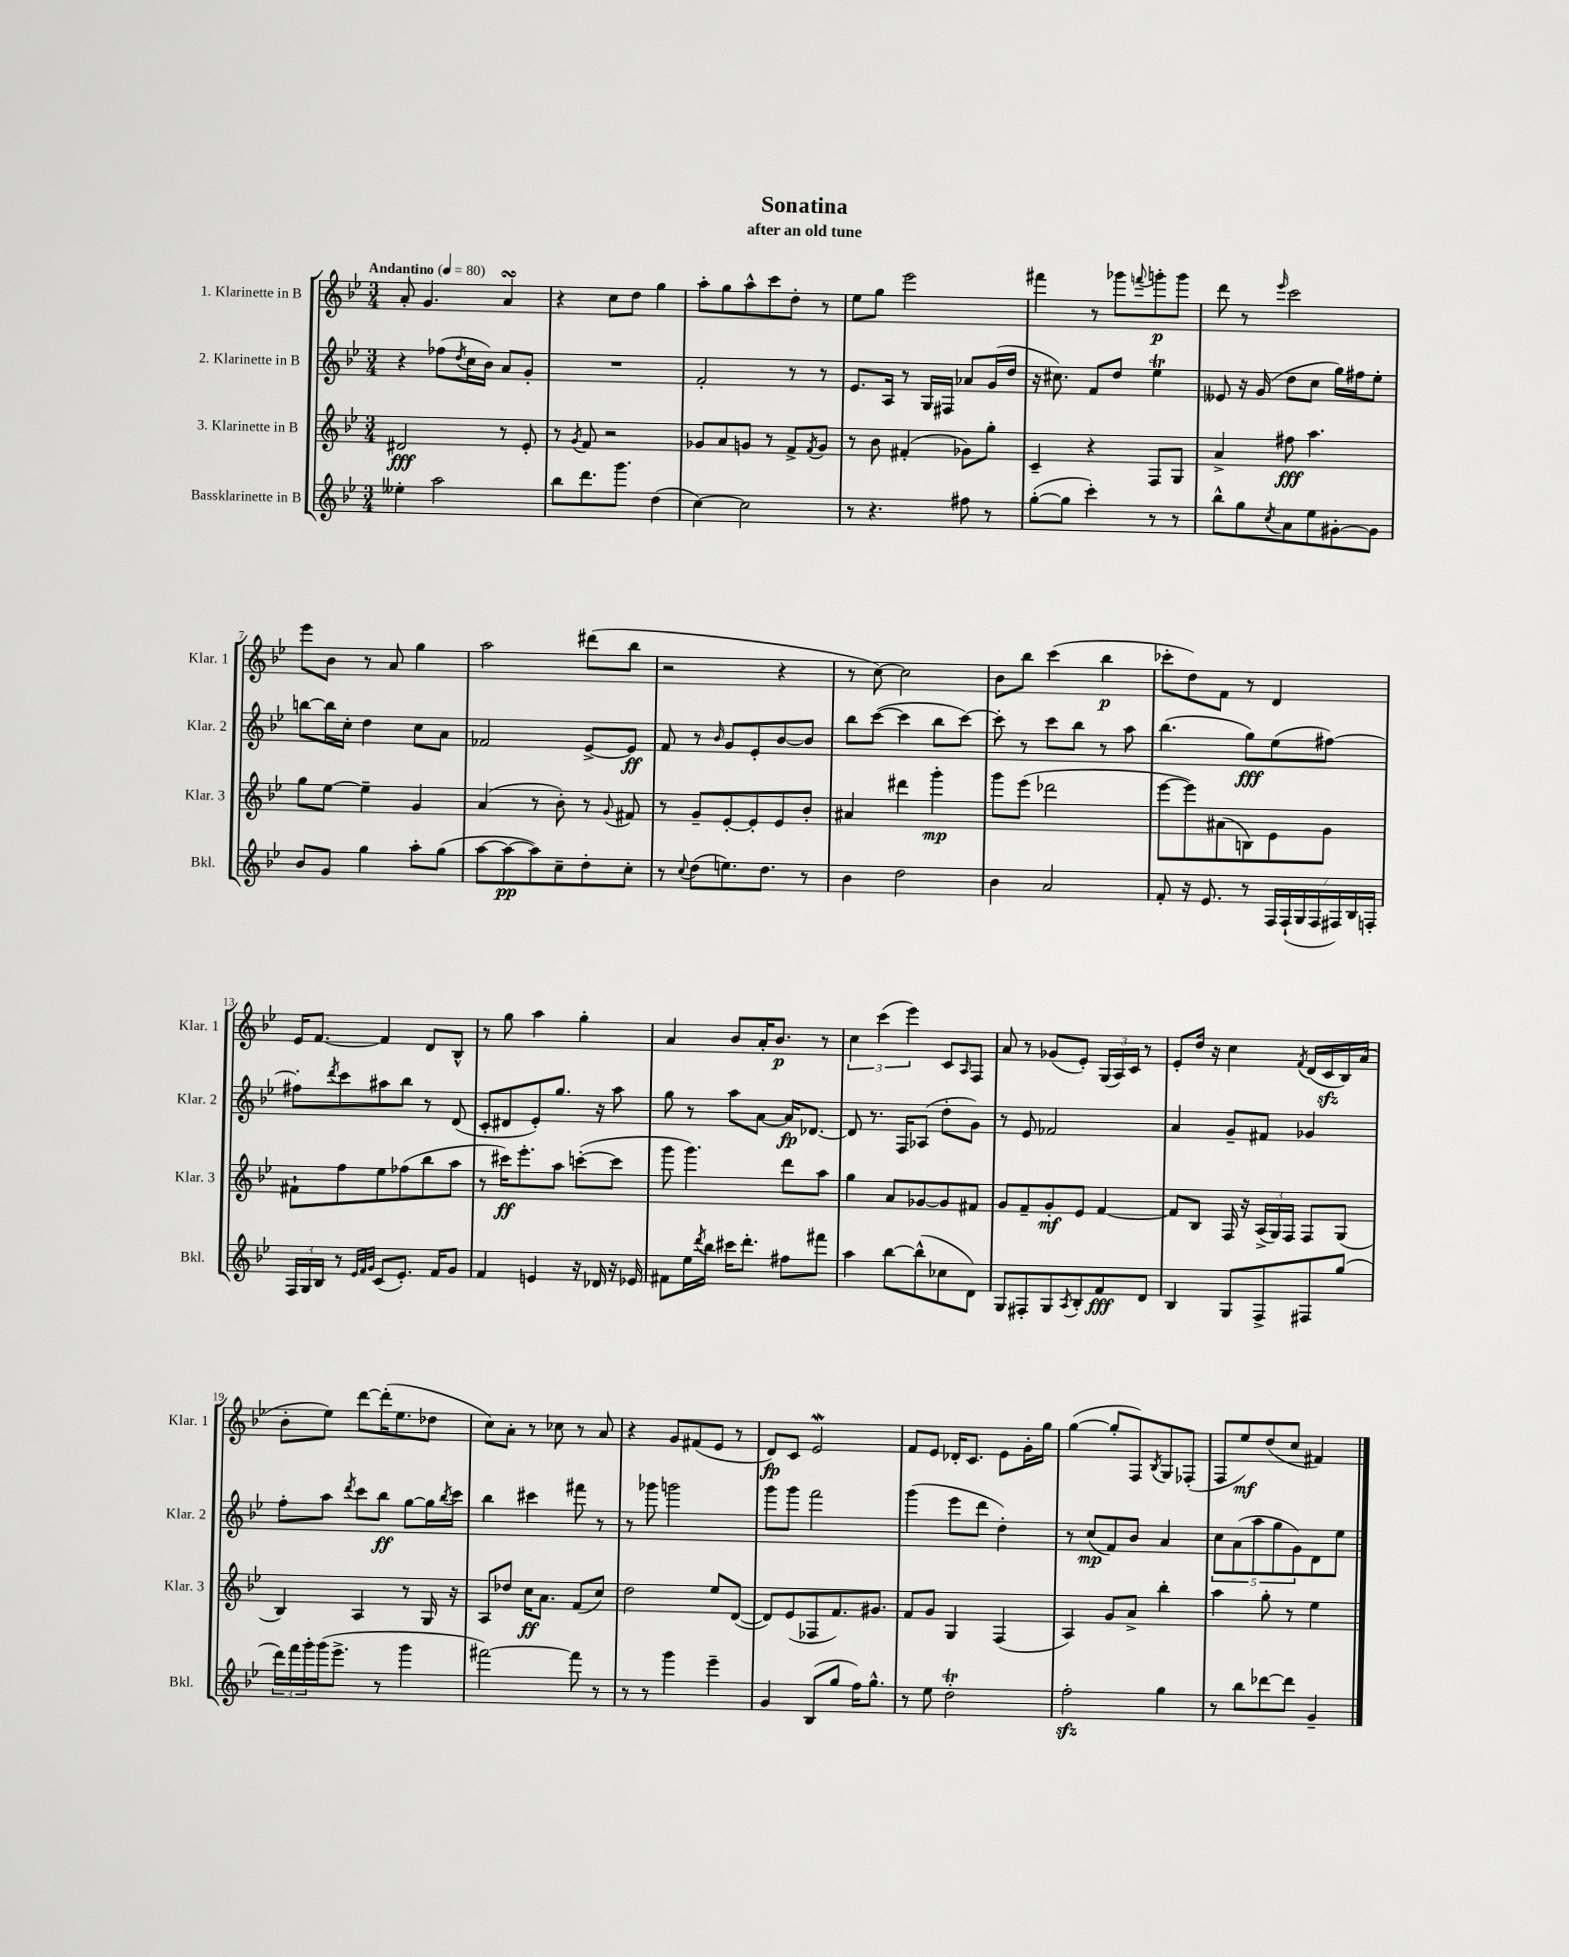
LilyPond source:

\header { title = "Sonatina" subtitle = "after an old tune" }
<<
\new StaffGroup <<
\new Staff = "s0" \with { instrumentName = "1. Klarinette in B" shortInstrumentName = "Klar. 1" } {
    \clef treble \key bes \major \numericTimeSignature \time 3/4 \tempo "Andantino" 4 = 80
    a'8-. g'4. a'4\turn |
    r4 c''8 d''8 g''4 |
    a''8-. g''8 a''8-^ c'''8 d''8-. r8 |
    ees''8 g''8 ees'''2 |
    fis'''4 r8 ges'''8 \appoggiatura { f'''8 } g'''8-.\p g'''8 |
    d'''8 r8 \grace { ees'''16 } c'''2 |
    ees'''8 bes'8 r8 a'8 g''4 |
    a''2 dis'''8( bes''8 |
    r2 r4 |
    r8 c''8~) c''2 |
    bes'8 bes''8 c'''4( bes''4\p |
    ces'''8-. d''8) f'8 r8 d'4 |
    ees'16 f'8.~ f'4 d'8 bes8-^ |
    r8 g''8 a''4 g''4-. |
    a'4 bes'8 a'16-. bes'8.\p r8 |
    \tuplet 3/2 { c''4 c'''4( ees'''4) } c'8 \grace { a16 } f8 |
    a'8 r8 ges'8( ees'8-.) \tuplet 3/2 { g16( a16) c'16 } r8 |
    ees'8-. d''16 r16 c''4 \acciaccatura { f'8 } d'16( c'16\sfz bes16) a'16( |
    bes'8-. ees''8) d'''8~ d'''16-.( ees''8. des''8 |
    c''8) a'8-. r8 ces''8 r8 a'8 |
    r4 g'8 fis'8( ees'8 r8 |
    d'8\fp) c'8 ees'2\mordent |
    f'8 ees'8 des'16-. c'8. ees'8 g'16-. g''16 |
    g''4~( g''8-. f8) \acciaccatura { bes8 } g8 fes8-.( |
    f8 ees''8\mf) d''8( c''8 fis'4) \bar "|." |
}
\new Staff = "s1" \with { instrumentName = "2. Klarinette in B" shortInstrumentName = "Klar. 2" } {
    \clef treble \key bes \major \numericTimeSignature \time 3/4
    r4 fes''8( \acciaccatura { d''8 } c''16 bes'16) a'8 g'8-. |
    R2. |
    f'2-. r8 r8 |
    ees'8. a16 r8 g16 fis16 aes'8 g'16( d''16 |
    r16 cis''8.) f'8 d''8 ees''4\trill |
    eeses'8 r16 g'16( d''8 c''8 g''16) fis''16 ees''8-. |
    b''8~ b''16 c''16-. d''4 c''8 a'8 |
    fes'2 ees'8~-> ees'8\ff |
    f'8 r8 \grace { bes'16 } g'8 ees'8-. bes'8~ bes'8 |
    bes''8 c'''8~( c'''4 bes''8 c'''8~) |
    c'''8-. r8 c'''8 bes''8 r8 a''8 |
    bes''4.( g''8\fff) ees''8( fis''8~) |
    fis''8-. \acciaccatura { d'''8 } c'''8 ais''8 bes''8 r8 d'8( |
    c'8-. dis'8 ees'8-.) g''8. r16 a''8 |
    g''8 r8 a''8 a'8~ a'16\fp des'8.~ |
    des'8 r8. f16 aes8( d''8-. g'8) |
    r8 ees'8 fes'2 |
    a'4 g'8-- fis'8 ges'4 |
    f''8-. a''8 \acciaccatura { d'''8 } c'''8 bes''8\ff g''8~ g''16 \acciaccatura { bes''8 } c'''16 |
    bes''4 cis'''4 fis'''8 r8 |
    r8 ges'''8 g'''2 |
    g'''8 g'''8 f'''2 |
    g'''4( ees'''8 d'''8 d''4-.) |
    r8 c''8\mp( f'8) bes'8 a'4 |
    \tuplet 5/4 { c''8 a'8( a''8 g''8 g'8) } d'8 ees''8 \bar "|." |
}
\new Staff = "s2" \with { instrumentName = "3. Klarinette in B" shortInstrumentName = "Klar. 3" } {
    \clef treble \key bes \major \numericTimeSignature \time 3/4
    dis'2\fff r8 ees'8-. |
    r8 \acciaccatura { g'8 } f'8 r2 |
    ges'8 a'8 g'8 r8 f'8-> \acciaccatura { f'8 } g'8 |
    r8 bes'8 fis'4-.( ges'8) g''8-. |
    c'4-- r4 f8 g8 |
    a'4-> fis''8\fff a''4. |
    g''8 ees''8~ ees''4-- g'4 |
    a'4( r8 bes'8-.) r8 \appoggiatura { g'8 } fis'8 |
    r8 g'8-- ees'8~-. ees'8-. ees'8 bes'8-. |
    ais'4 dis'''4 g'''4-.\mp |
    g'''8 ees'''8( des'''2 |
    ees'''8~ ees'''8) ais'8( b8) ees'8 g'8 |
    fis'8-! f''8 ees''8 fes''8( bes''8 a''8 |
    r8 cis'''16\ff) ees'''8.-. a''8 c'''8~-.( c'''8 |
    g'''8 g'''4.) d'''8 a''8 |
    g''4 a'8 ges'8~ ges'8 fis'8 |
    g'8 f'8-- g'8-.\mf ees'8 f'4~ |
    f'8 bes8 f16 r16 \tuplet 3/2 { a16->( g16) f16 } f8 g8( |
    bes4) a4 r8 g16 r16 |
    a8 des''8 c''16\ff a'8. f'8( c''8) |
    d''2 ees''8 d'8~( |
    d'8) ees'8( fes8 f'8.) gis'8. |
    f'8 g'8 g4 f4( |
    a4) g'8 a'8-> bes''4-. |
    a''4 g''8-. r8 ees''4 \bar "|." |
}
\new Staff = "s3" \with { instrumentName = "Bassklarinette in B" shortInstrumentName = "Bkl." } {
    \clef treble \key bes \major \numericTimeSignature \time 3/4
    eeses''4-. a''2 |
    bes''8 d'''8. g'''8. d''4( |
    c''4~) c''2 |
    r8 r4. fis''8 r8 |
    g''8~-.( g''8 c'''4-.) r8 r8 |
    bes''8-^ g''8 \acciaccatura { c''8 } a'8 ees''8 gis'8~-. gis'8 |
    bes'8 g'8 g''4 a''8-. g''8( |
    a''8~ a''8~\pp a''8) c''8-- d''8-. c''8-. |
    r8 \appoggiatura { c''8 } d''8( e''8.) d''8. r8 |
    bes'4 d''2 |
    bes'4 a'2 |
    f'8-. r16 ees'8. r8 \tuplet 7/4 { f16 f16-!( g16 f16 fis16) bes16 f16-. } |
    \tuplet 3/2 { f16 g16 bes16 } r8 \grace { ees'32 f'32 g'32 } c'8( ees'8.-.) f'16 g'8 |
    f'4 e'4 r16 des'16 r16 ees'16 |
    fis'8 ees''16 \acciaccatura { d'''8 } bes''16 cis'''16 d'''8.-. fis''8 fis'''8 |
    a''4 bes''8~ bes''8-^( ces''8 d'8) |
    g8 fis8-. g8 \acciaccatura { a8 } bes8-. f'8\fff d'8 |
    bes4 g8 f8-> fis8 g''8( |
    \tuplet 3/2 { d'''16) f'''16 g'''16-. } g'''16( ees'''8.-> r8 g'''4 |
    fis'''2~) fis'''8 r8 |
    r8 r8 g'''4 ees'''4-- |
    g'4 bes8( g''8 f''16) g''8.-^ |
    r8 ees''8 d''2-.\trill |
    f''2-.\sfz g''4 |
    r8 bes''8 des'''8~ des'''8 g'4-- \bar "|." |
}
>>
>>
